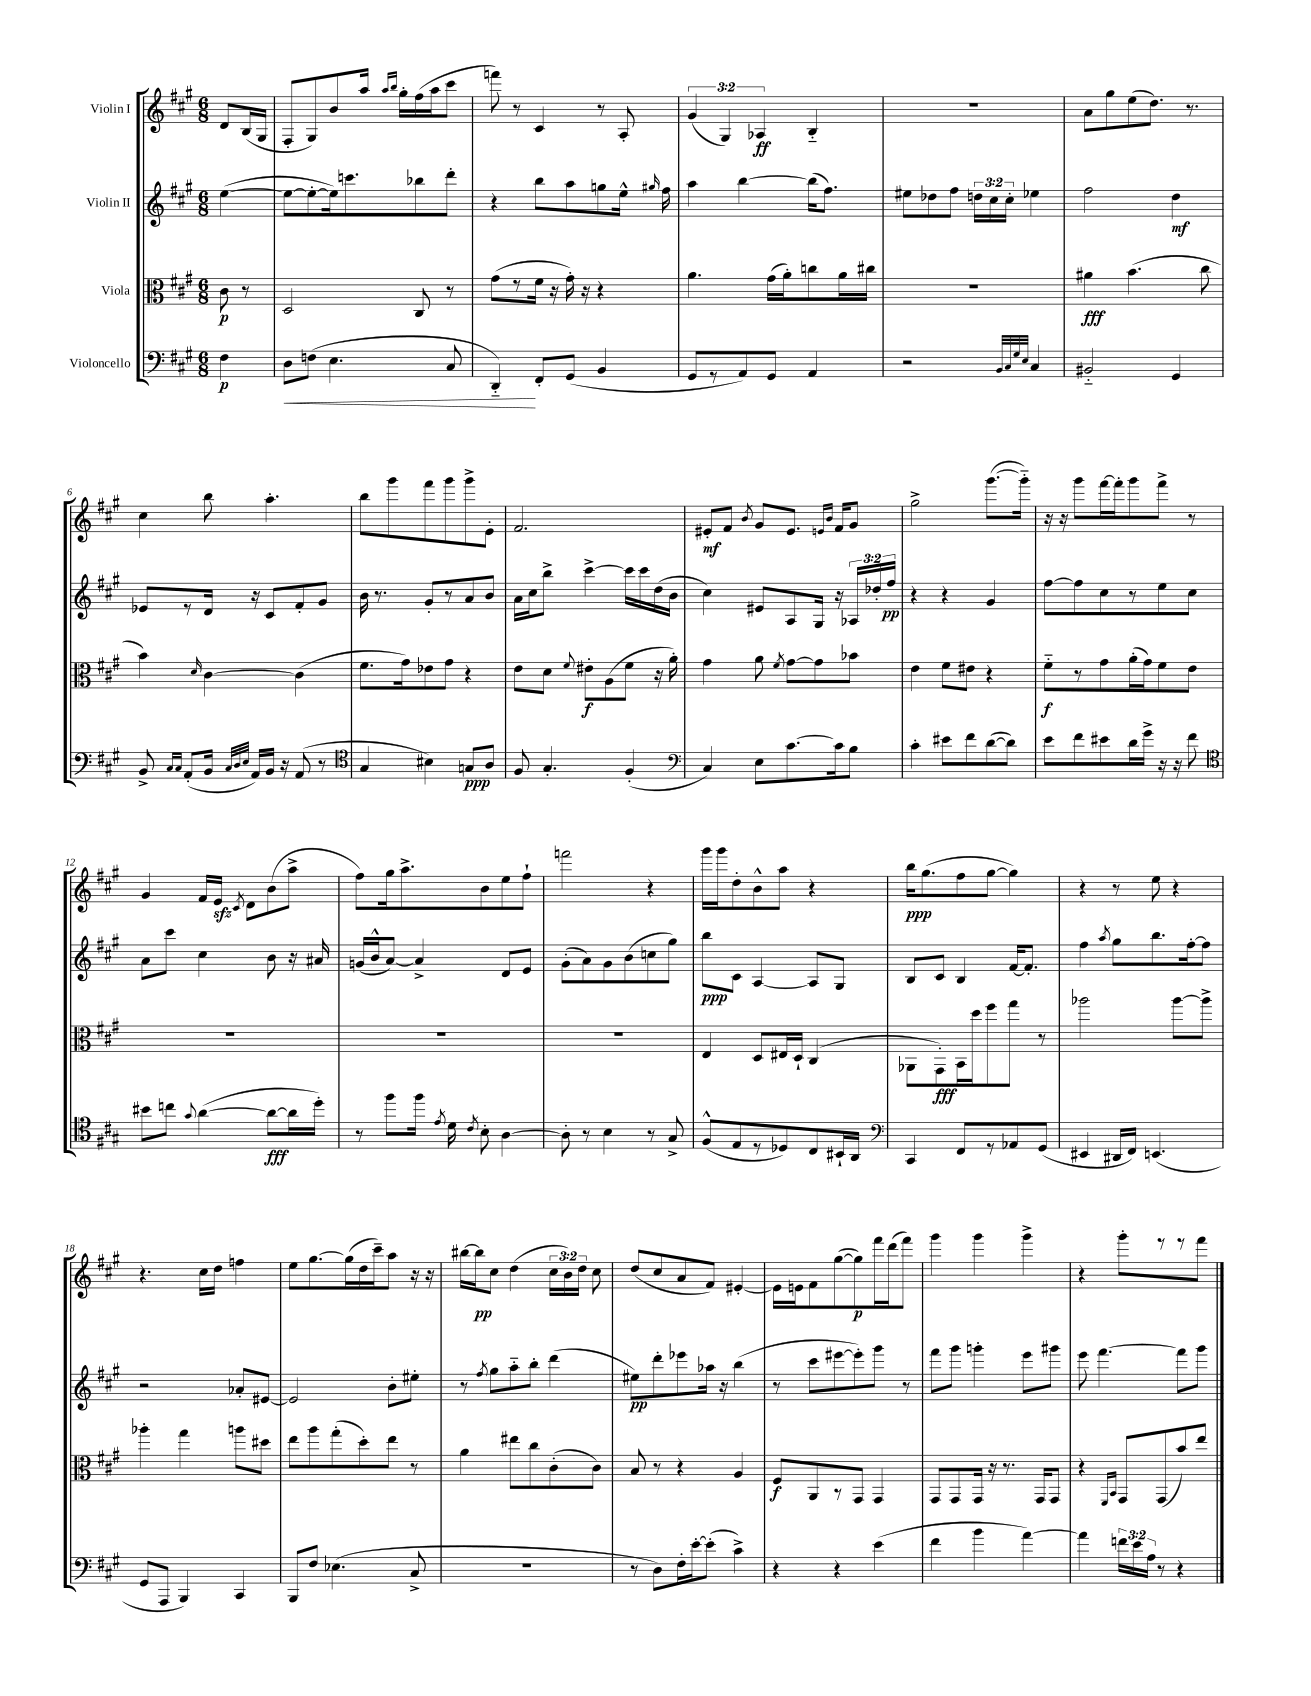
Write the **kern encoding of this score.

**kern	**kern	**kern	**kern
*staff4	*staff3	*staff2	*staff1
*clefF4	*clefC3	*clefG2	*clefG2
*k[f#c#g#]	*k[f#c#g#]	*k[f#c#g#]	*k[f#c#g#]
*M6/8	*M6/8	*M6/8	*M6/8
4F#\	8c#\	([4ee\	8d/L
.	8r	.	(16B/L
.	.	.	16G#/JJ
=	=	=	=
8D\L	2D/	8ee\_L	8F#'/L
(8F\J	.	8ee'\_	8G#/)
4.E\	.	16ee\]k)	8b/
.	.	8.ccc\	.
.	.	.	16aa/Jk
.	.	.	16qqaa/LL
.	.	.	16qqbb/JJ
.	.	.	16gg#'\LL
.	8C#/	8bb-\	(16ff#\
.	.	.	16aa\J
8C#/	8r	8ddd'\J	8ccc#\J
=	=	=	=
4DD'~/)	(8g#\L	4r	8fff\)
.	8r	.	8r
8FF#'/L	16f#\Jk	8bb\L	4c#/
.	16r	.	.
(8GG#/J	16g#'\)	8aa\	.
.	16r	.	.
4BB/	4r	8gg\	8r
.	.	16ee^^\Jk	8A'/
.	.	16qqgg#/	.
.	.	16ff#\	.
=	=	=	=
8GG#/L	4.a\	4aa\	(6g#/
8r	.	.	.
.	.	.	6G#/)
8AA/)	.	[4bb\	.
.	.	.	6A-/
8GG#/J	(16g#\LL	.	.
.	16a'\J)	.	.
4AA/	8cc\	(16bb\]LK	4B'~/
.	.	8.ff#\J)	.
.	16a\L	.	.
.	16cc#\JJ	.	.
=	=	=	=
2r	2.r	8ee#\L	2.r
.	.	8dd-\	.
.	.	8ff#\J	.
.	.	24dd\LL	.
.	.	24cc#\	.
.	.	24cc#'\JJ	.
32qqBB/LLL	.	.	.
32qqC#/	.	.	.
32qqG#/	.	.	.
32qqE/JJJ	.	.	.
4C#/	.	4ee-\	.
=	=	=	=
2BB#'~/	4a#\	2ff#\	8a\L
.	.	.	8gg#\
.	(4.b\	.	(8ee\
.	.	.	8.dd\J)
4GG#/	.	4dd\	.
.	.	.	8.r
.	8cc#\	.	.
=	=	=	=
8BB^/	4b\)	8e-/L	4cc#\
16qqC#/LL	.	.	.
16qqC#/JJ	.	.	.
(8AA'/L	.	8r	.
.	16qqd/	.	.
16BB/Jk	[4c#\	16d/Jk	8bb\
32qqC#/LLL	.	.	.
32qqD/	.	.	.
32qqE/JJJ	.	.	.
16AA/LL)	.	16r	.
16BB/JJ	.	8c#/L	4.aa'\
16r	.	.	.
(8AA/	(4c#\]	8f#'/	.
8r	.	8g#/J	.
=	=	=	=
*clefC4	*	*	*
4G#/	8.f#\L	16b\	8bb\L
.	.	8.r	.
.	.	.	8ggg#\
.	16g#\k)	.	.
4B#\)	8e-\	8g#'/L	8fff#\
.	8g#\J	8r	8ggg#\
8G/L	4r	8a/	8ggg#^\
8A/J	.	8b/J	8e'\J
=	=	=	=
8F#/	8e\L	16a\LL	2.f#/
.	.	16cc#\J	.
4.G#'/	8d\J	8bb^\J	.
.	8qqf#/	.	.
.	8e#'\L	[4ccc#^\	.
.	(8A\	.	.
(4F#'/	8f#\J	16ccc#\]LL	.
.	.	16ccc#\	.
.	16r	(16dd\	.
.	16a'\)	16b\JJ	.
=	=	=	=
*clefF4	*	*	*
4C#/)	4g#\	4cc#\)	8e#'/L
.	.	.	8f#/J
.	.	.	8qb/
8E\L	8a\	8e#/L	8g#/L
.	8qf#/	.	.
[8.c#\	[8g#\L	8A/	8.e#/J
.	8g#\]	16G#/Jk	.
.	.	.	16qqe/LL
.	.	.	16qqb/JJ
16c#\]k	.	16r	16f#/LK
8B\J	8b-\J	24A-/LL	8g#/J
.	.	24dd-'/	.
.	.	24ff#/JJ	.
=	=	=	=
4c#'\	4e\	4r	2gg#^\
8e#\L	8f#\L	4r	.
8f#\	8e#\J	.	.
([8d\	4r	4g#/	([8.ggg#\L
8d\]J)	.	.	.
.	.	.	16ggg#'~\]Jk)
=	=	=	=
8e\L	8f#'~\L	[8ff#\L	16r
.	.	.	16r
8f#\	8r	8ff#\]	8ggg#\L
8e#\	8g#\	8cc#\	[16fff#\L
.	.	.	16fff#'\]J
16d\L	(16a'\L	8r	8ggg#\
16g#^\JJ	16g#\J)	.	.
16r	8f#\	8ee\	8fff#^\J
16r	.	.	.
8f#\	8e\J	8cc#\J	8r
=	=	=	=
*clefC4	*	*	*
8b#\L	2.r	8a\L	4g#/
8cc\J	.	8ccc#\J	.
8qqg#/	.	.	.
([4a\	.	4cc#\	16f#/LL
.	.	.	16e/JJ
.	.	.	8qc#/
.	.	.	8d\L
8a\_L	.	8b\	(8b\
16a\]L	.	16r	8aa^\J
16dd'\JJ)	.	16a#/	.
=	=	=	=
8r	2.r	(16g/LL	8ff#\L)
.	.	16b^^/J	.
8ff#\L	.	[8a/J)	16gg#\k
.	.	.	8.aa^\
16ff#\Jk	.	4a^/]	.
8qe/	.	.	.
16d\	.	.	.
8qc#/	.	.	.
8B'\	.	.	8b\
[4A\	.	8d/L	8ee\
.	.	8e/J	8ff#`\J
=	=	=	=
8A'\]	2.r	(8g#'\L	2fff\
8r	.	8a\)	.
4B\	.	8g#\	.
.	.	(8b\	.
8r	.	8cc\	4r
8G#^/	.	8gg#\J)	.
=	=	=	=
(8F#^^/L	4E/	8bb\L	16ggg#\LL
.	.	.	16ggg#\J
8E/	.	8c#\J	8dd'\
8r	8D/L	[4A/	8b^^\
8D-/)	16E#/L	.	8aa\J
.	16D`/JJ	.	.
8C#/	(4C#/	8A/]L	4r
16BB#`/L	.	8G#/J	.
16AA/JJ	.	.	.
=	=	=	=
*clefF4	*	*	*
4CC#/	8AA-\L	8B/L	16bb\LK
.	.	.	(8.gg#\
.	8GG#'\)	8c#/J	.
8FF#/L	16BB\L	4B/	8ff#\
.	16dd\J	.	.
8r	8ff#\	.	[8gg#\J
8AA-/	8gg#\J	[16f#/LK	4gg#\])
.	.	8.f#'/]J	.
(8GG#/J	8r	.	.
=	=	=	=
4EE#/	2aa-\	4ff#\	4r
.	.	8qaa/	.
16DD#/LL	.	8gg#\L	8r
16FF#/JJ)	.	.	.
(4.EE/	.	8.bb\	8ee\
.	[8aa-\L	.	4r
.	.	[16ff#'\k	.
.	8aa-^\]J	8ff#\]J	.
=	=	=	=
8GG#/L	4aa-'\	2r	4.r
8AAA/J	.	.	.
4BBB/)	4gg#\	.	.
.	.	.	16cc#\LL
.	.	.	16dd\JJ
4CC#/	8aa\L	8a-'/L	4ff\
.	8dd#\J	[8e#/J	.
=	=	=	=
8BBB/L	8ee\L	2e#/]	8ee\L
8F#/J	8aa\	.	[8.gg#\
(4.E-\	(8gg#'\	.	.
.	.	.	(16gg#\]L
.	8dd'\)	.	16dd\
.	.	.	16ccc#~\J)
.	8ee\J	8b'\L	8aa\J
8C#^/	8r	8ee#'\J	16r
.	.	.	16r
=	=	=	=
2.r	4a\	8r	[16bb#\LL
.	.	.	16bb#\]J
.	.	8qff#/	.
.	.	8gg#\L	8cc#\J
.	8ee#\L	8aa'~\	(4dd\
.	8cc#\	8bb'\J	.
.	(8c#'\	(4ddd\	24cc#\LL
.	.	.	24b\)
.	.	.	24dd\JJ
.	8c#\J)	.	8cc#\
=	=	=	=
8r	8B/	8ee#\L)	(8dd/L
8D\L)	8r	8ddd'\	8cc#/
16F#'\L	4r	8eee-\	8a/
[16e'\J	.	.	.
(8e'\]J	.	16aa-\Jk	8f#/J)
.	.	16r	.
4c#^\)	4A/	(4bb\	[4e#'/
=	=	=	=
4r	8F#/L	8r	16e#\]LL
.	.	.	16e\J
.	8AA/	8ccc#\L	8f#\
4r	8r	[8eee#\	([8gg#\
.	8GG#/J	8eee#'\])	8gg#\])
(4e\	4GG#/	8ggg#\J	16fff#\L
.	.	.	(16ddd\J
.	.	8r	8fff#\J)
=	=	=	=
4f#\	8GG#/L	8fff#\L	4ggg#\
.	8GG#/	8ggg#\J	.
4b\	16GG#/Jk	4ggg'\	4ggg#\
.	16r	.	.
.	8.r	.	.
[4a\)	.	8eee\L	4ggg#^\
.	16GG#/LK	.	.
.	8GG#/J	8ggg#\J	.
=	=	=	=
4a\]	4r	8eee\	4r
.	.	[4.fff#\	.
.	16qqFF#/LL	.	.
.	16qqBB/JJ	.	.
24f\LL	8GG#/L	.	8ggg#'\L
24e\	.	.	.
24A\JJ	.	.	.
8r	(8GG#/	.	8r
4r	8b/)	8fff#\]L	8r
.	8ee/J	8ggg#\J	8fff#\J
==	==	==	==
*-	*-	*-	*-
